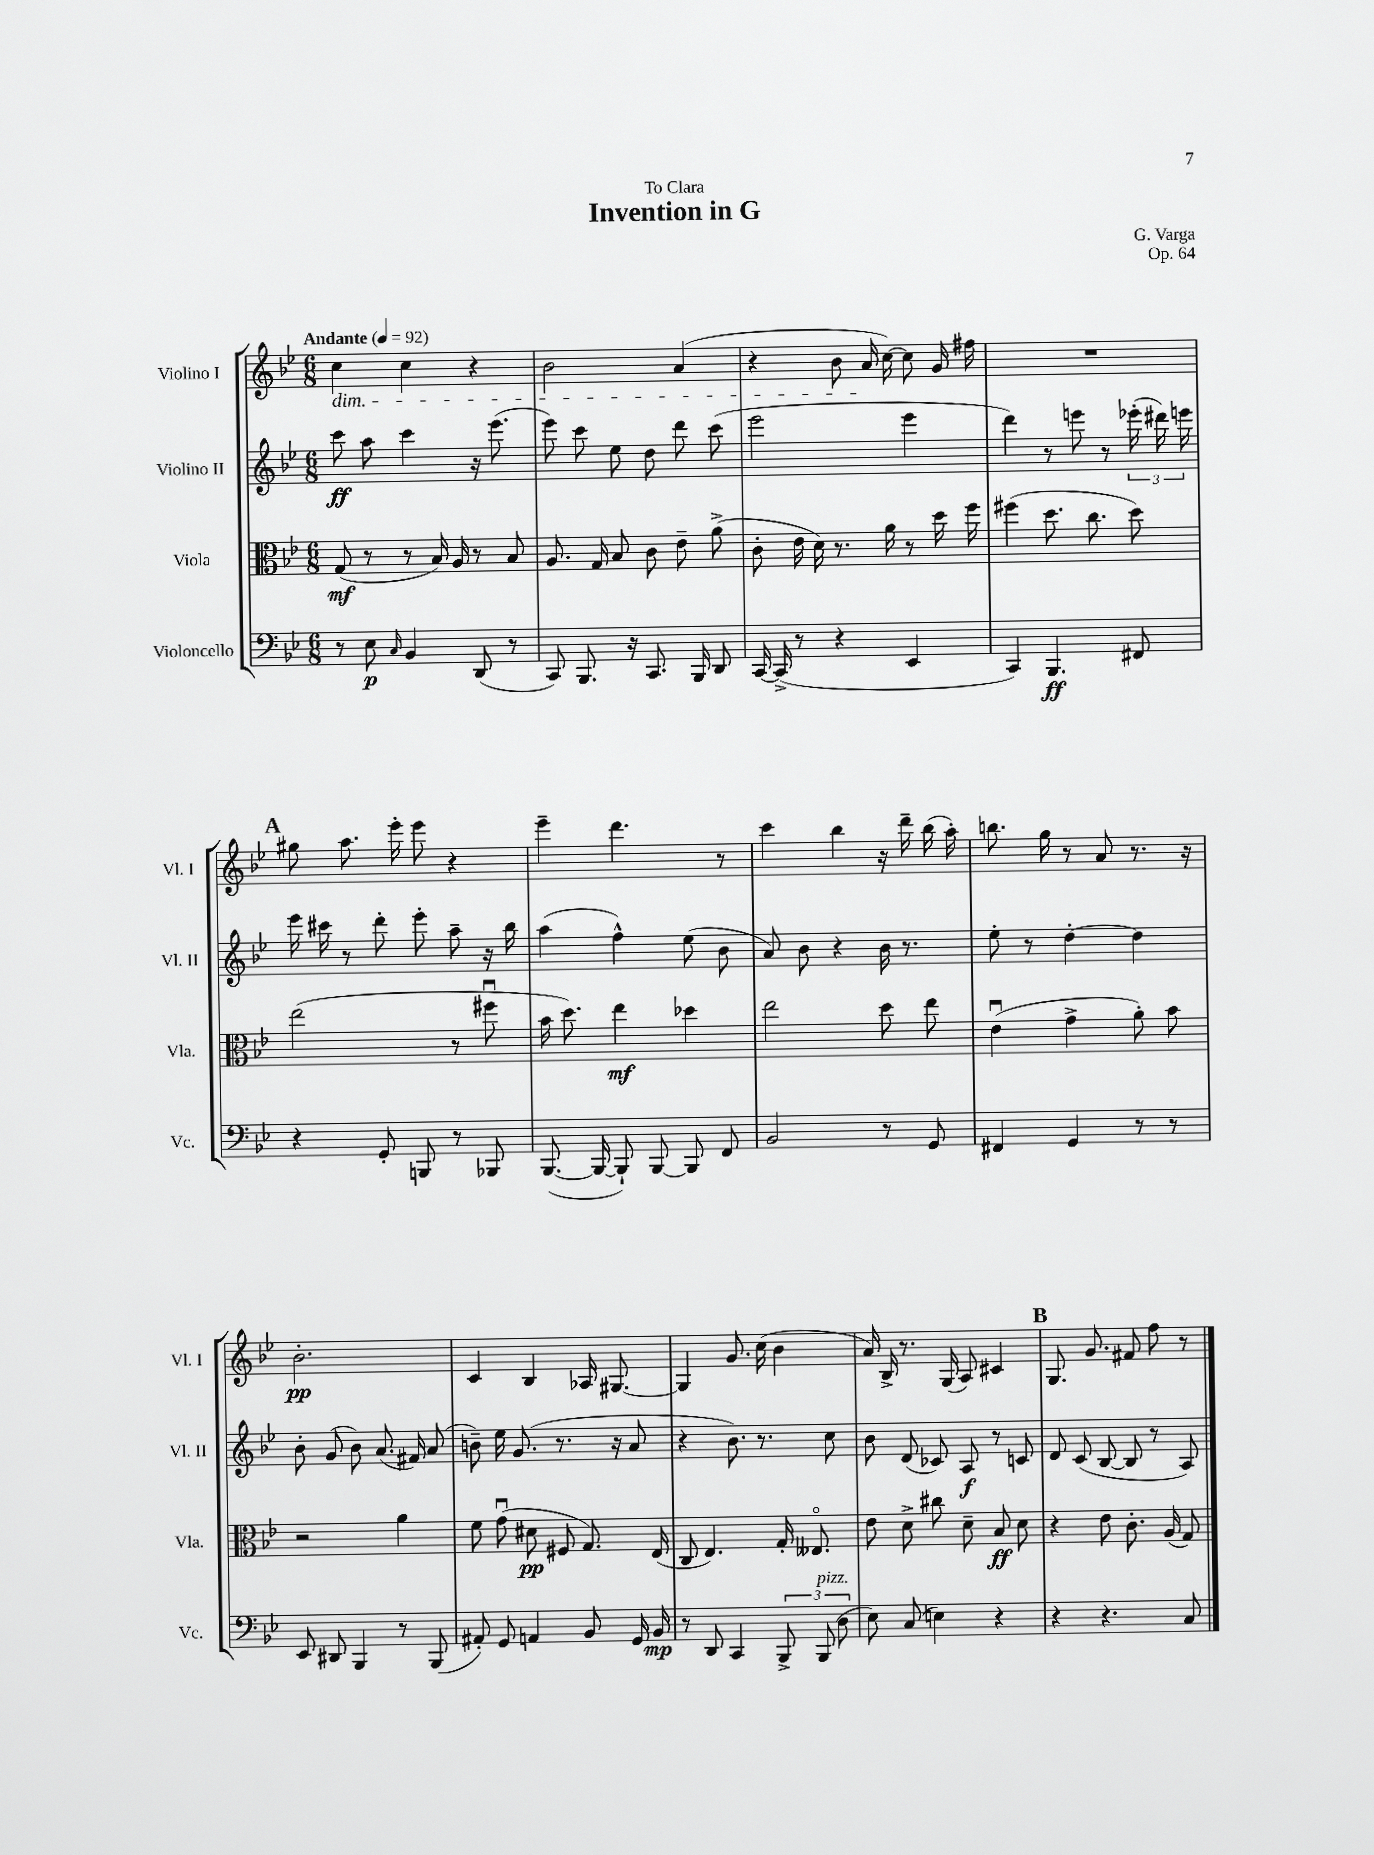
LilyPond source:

\header { title = "Invention in G" composer = "G. Varga" dedication = "To Clara" opus = "Op. 64" }
<<
\new StaffGroup <<
\new Staff = "s0" \with { instrumentName = "Violino I" shortInstrumentName = "Vl. I" } {
    \clef treble \key bes \major \numericTimeSignature \time 6/8 \tempo "Andante" 4 = 92
    \autoBeamOff c''4\dim c''4 r4 |
    bes'2 a'4( |
    r4 bes'8 a'16\! c''16~) c''8 g'16 fis''16 |
    R2. |
    \mark \markup { \bold "A" } gis''8 a''8. ees'''16-. ees'''8 r4 |
    ees'''4-- d'''4. r8 |
    c'''4 bes''4 r16 d'''16-- bes''16( a''16-.) |
    b''8. g''16 r8 a'8 r8. r16 |
    bes'2.-.\pp |
    c'4 bes4 aes16 gis8.~ |
    gis4 g'8. c''16( bes'4 |
    a'16) bes16-> r8. g16( a8) cis'4 |
    \mark \markup { \bold "B" } g8. g'8. fis'8 f''8 r8 \bar "|." |
}
\new Staff = "s1" \with { instrumentName = "Violino II" shortInstrumentName = "Vl. II" } {
    \clef treble \key bes \major \numericTimeSignature \time 6/8
    \autoBeamOff c'''8\ff a''8 c'''4 r16 ees'''8.( |
    ees'''8) c'''8 ees''8 d''8 d'''8 c'''8( |
    ees'''2 ees'''4 |
    d'''4) r8 e'''8 r8 \tuplet 3/2 { ees'''16-.( dis'''16) e'''16 } |
    \mark \markup { \bold "A" } ees'''16 cis'''16 r8 d'''8-. ees'''8-. a''8-- r16 bes''16 |
    a''4( f''4-^) ees''8( bes'8 |
    a'8) bes'8 r4 bes'16 r8. |
    ees''8-. r8 d''4~-. d''4 |
    bes'8-. g'8( bes'8) a'8.( fis'16) a'8( |
    b'8--) ees''16 g'8.( r8. r16 a'8 |
    r4 bes'8.) r8. c''8 |
    bes'8 d'8( ces'8) a8\f r8 c'8 |
    \mark \markup { \bold "B" } d'8 c'8( bes8~ bes8 r8 a8) \bar "|." |
}
\new Staff = "s2" \with { instrumentName = "Viola" shortInstrumentName = "Vla." } {
    \clef alto \key bes \major \numericTimeSignature \time 6/8
    \autoBeamOff g8\mf( r8 r8 bes16) a16 r8 bes8 |
    a8. g16 bes8 c'8 ees'8-- a'8->( |
    c'8-. ees'16 d'16) r8. a'16 r8 d''16 f''16 |
    fis''4( d''8. c''8. d''8) |
    \mark \markup { \bold "A" } ees''2( r8 fis''8\downbow |
    bes'16 d''8.) ees''4\mf des''4 |
    ees''2 d''8 ees''8 |
    ees'4\downbow( g'4-> a'8-.) bes'8 |
    r2 a'4 |
    f'8 g'8\downbow( dis'8\pp fis8 g8.) ees16( |
    c8 ees4.) g16-. eeses8.\flageolet |
    ees'8 d'8-> cis''8 d'8-- bes8\ff d'8 |
    \mark \markup { \bold "B" } r4 ees'8 c'8.-. a16( g8) \bar "|." |
}
\new Staff = "s3" \with { instrumentName = "Violoncello" shortInstrumentName = "Vc." } {
    \clef bass \key bes \major \numericTimeSignature \time 6/8
    \autoBeamOff r8 ees8\p \grace { c16 } bes,4 d,8( r8 |
    c,8) bes,,8. r16 c,8. bes,,16 d,8 |
    c,16~ c,16->( r8 r4 ees,4 |
    c,4) bes,,4.\ff fis,8 |
    \mark \markup { \bold "A" } r4 g,8-. b,,8 r8 bes,,8 |
    bes,,8.~( bes,,16~ bes,,8-!) bes,,8~ bes,,8 f,8 |
    bes,2 r8 g,8 |
    fis,4 g,4 r8 r8 |
    ees,8 dis,8 bes,,4 r8 bes,,8( |
    ais,8-.) g,8 a,4 bes,8 g,16 bes,16\mp |
    r8 d,8 c,4 \tuplet 3/2 { bes,,8-> bes,,8^\markup { \italic "pizz." }( d8 } |
    ees8) c8( e4) r4 |
    \mark \markup { \bold "B" } r4 r4. c8 \bar "|." |
}
>>
>>
\layout { \context { \Score \remove "Bar_number_engraver" } }
